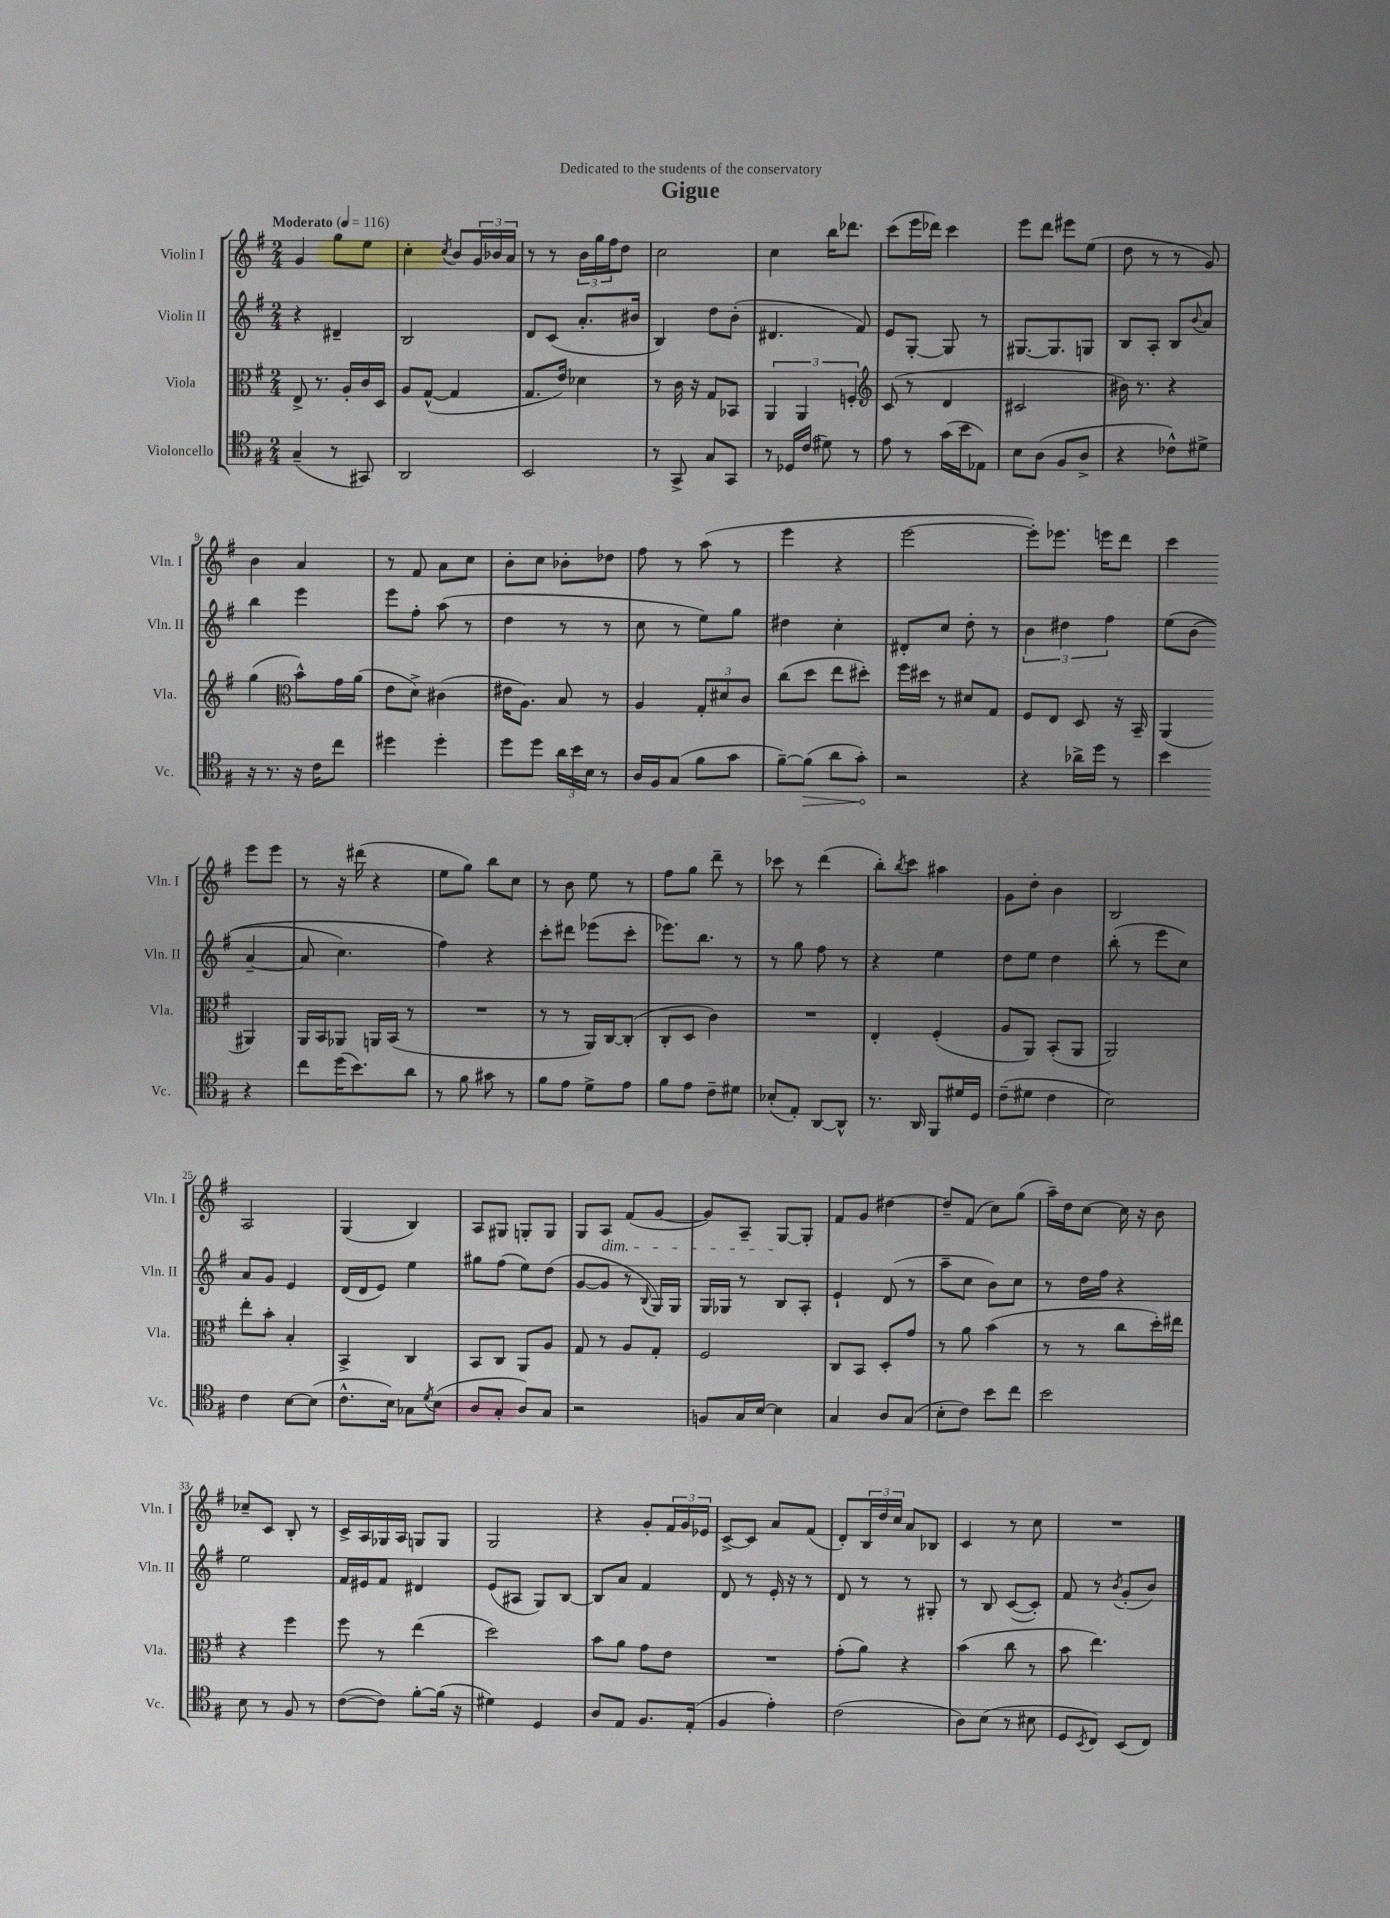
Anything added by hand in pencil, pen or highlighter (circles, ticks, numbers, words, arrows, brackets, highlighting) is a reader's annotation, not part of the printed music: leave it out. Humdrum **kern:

**kern	**kern	**kern	**kern
*staff4	*staff3	*staff2	*staff1
*clefC4	*clefC3	*clefG2	*clefG2
*k[f#]	*k[f#]	*k[f#]	*k[f#]
*M2/4	*M2/4	*M2/4	*M2/4
*MM116	*MM116	*MM116	*MM116
(4G~	8E^	4r	4g
.	8.r	.	.
8r	.	4d#~	8gg
.	16A'	.	.
8GG#)	16c	.	8ee
.	16D	.	.
=	=	=	=
2AA	8A	2B	4cc'
.	([8G^^	.	.
.	.	.	8qcc
.	4G]	.	8b
.	.	.	24g
.	.	.	24b-
.	.	.	24a
=	=	=	=
2BB	8.G	8d	8r
.	.	(8c	8r
.	16e)	.	.
.	4d-	8.a'	24b
.	.	.	24gg
.	.	.	24ff#
.	.	.	8dd
.	.	16b#	.
=	=	=	=
8r	8r	4B)	2cc
8GG^	16c	.	.
.	16r	.	.
8G	8G	8dd	.
8GG	8BB-	(8b'	.
=	=	=	=
8r	6AA	4.d#	4cc
16D-	.	.	.
.	6AA	.	.
(16c	.	.	.
8d#)	.	.	16bb
.	.	.	8.ddd-
.	6F'	.	.
8r	.	8f#)	.
=	=	=	=
*	*clefG2	*	*
8e	(8c	8e	(8ccc
8r	8r	[8G'	16eee
.	.	.	16ddd-)
(16g	4d	8G]	4ccc
16b	.	.	.
8E-)	.	8r	.
=	=	=	=
8B	2c#	[8.G#	8eee
(8A	.	.	8ddd
.	.	8.G#]	.
8F#	.	.	8eee#
8A^	.	8G	(8ee
=	=	=	=
4r	16b#)	8B	8dd
.	8.r	.	.
.	.	8A'	8r
8c-^^)	4r	8B	8r
.	.	8qqb	.
8d#^	.	8a	8g)
=	=	=	=
16r	(4gg	4bb	4b
8.r	.	.	.
*	*clefC3	*	*
16r	8b^^)	4eee	4a
16c	.	.	.
8cc	16g	.	.
.	(16a	.	.
=	=	=	=
4dd#	8e	8eee	8r
.	8d^)	8ff#'	8f#
4dd#'	(4c#	(8aa	8a
.	.	8r	8cc
=	=	=	=
8dd	16e#	4dd	8b'
.	8.A)	.	.
8dd	.	.	8cc
24a	8B	8r	8b-'
24b	.	.	.
24B	.	.	.
8r	8r	8r	8dd-
=	=	=	=
16A	4A	8cc	8ff#
16F#	.	.	.
(8G	.	8r	8r
8f#	12G'	8ee)	(8aa
.	12d#	.	.
8g	.	8gg	8r
.	12c	.	.
=	=	=	=
[8f#~)	(8cc	4dd#	4eee
(8f#]	8dd	.	.
8a	8ee	4cc'	4r
8g')	8dd#')	.	.
=	=	=	=
2r	16ff#	8d#'	[2eee
.	16dd#	.	.
.	8r	8cc	.
.	8d#	8dd'	.
.	8G	8r	.
=	=	=	=
4r	8F#	6b	8eee'])
.	8E	.	8.eee-
.	.	6dd#	.
16a-^	8D	.	.
16dd	.	.	16eee
.	.	6ff#	.
8r	16r	.	8ddd
.	16BB~	.	.
=	=	=	=
4b	(4AA	&(8ee	4ccc
.	.	(8b	.
4r	4AA#)	[4a~	8eee
.	.	.	8eee
=	=	=	=
8cc	16AA	8a]	8r
.	16BB	.	.
(16dd	8AA-	4.cc)	16r
8.b)	.	.	(16ddd#
.	16AA	.	4r
.	(16BB	.	.
8a	8r	.	.
=	=	=	=
8r	2r	4ff#&)	8ee
8f#	.	.	8gg)
8g#	.	4r	8bb
8r	.	.	8cc
=	=	=	=
8f#	8r	8ccc'	8r
8e	8r	8ddd#	8b
8d^	16AA)	(8eee-	8ee
.	[16C	.	.
8e	(8C']	8ccc'	8r
=	=	=	=
8f#	8C'	8.eee-)	8ff#
8e	8D	.	8gg
.	.	8.bb	.
8c~	4c)	.	8ddd~
8d#	.	8r	8r
=	=	=	=
(8B-'	2r	8r	8ccc-
8E')	.	8gg	8r
[8AA	.	8ff#	(4ddd
8AA^^]	.	8r	.
=	=	=	=
8.r	4E'	4r	8bb')
.	.	.	8qbb
.	.	.	8ccc
16AA	.	.	.
8FF#	(4F#'	4ee	4aa#
16d#	.	.	.
16D	.	.	.
=	=	=	=
(8c~	8A	8dd	8g
8d#	8AA)	8ee	8dd'
4c	(8BB'	4dd	4b
.	8AA	.	.
=	=	=	=
2B)	2AA)	(8bb'	2B
.	.	8r	.
.	.	8eee	.
.	.	8cc)	.
=	=	=	=
4c	8ee'	8a	2A
.	8b'	8g	.
[8B	4B'	4e	.
(8B]	.	.	.
=	=	=	=
8.c^^	4BB^	(16d	(4G
.	.	16d	.
.	.	8e)	.
16B)	.	.	.
8G-	4C	4ee	4B)
8qd	.	.	.
(8B	.	.	.
=	=	=	=
8A	8BB	8gg#	8A
8G'	8C	(8ff#	8G#
8A)	8AA	8ee)	8G'
8G	8A	(8dd	8G
=	=	=	=
2r	8G	[8g	8G
.	8r	8g]	8A
.	8A	8r	(8f#
.	.	8qqB	.
.	8G'	16G)	[8g
.	.	16G	.
=	=	=	=
8F	2F#	16G	8g])
.	.	16G-	.
16G	.	8r	8A~
[16B	.	.	.
4B]	.	8B	[8G
.	.	8A'	8G']
=	=	=	=
4G	8C	4e`	8f#
.	8BB	.	8g
8A	8D'	(8d	[4dd#
(8G	8g	8r	.
=	=	=	=
8B'	8r	8aa~	8dd#~]
8c)	8a	8cc	(8f#
8b	(4b	8b)	8cc)
8cc	.	8cc	(8gg
=	=	=	=
2b	8r	8r	16aa~)
.	.	.	16dd
.	8r	16dd	[8cc
.	.	16ff#	.
.	8cc	4r	16cc]
.	.	.	16r
.	16dd')	.	8b
.	16ee#	.	.
=	=	=	=
8B	4r	2ee	8cc-~
8r	.	.	8c
8F#	4ff#	.	8B'
8r	.	.	8r
=	=	=	=
([8c	8ff#	16f#	16c^
.	.	16e#	16A
8c])	8r	8f#	16G-
.	.	.	16A
[8f#'	(4ee	4d#	8G
(16f#]	.	.	8G
16r	.	.	.
=	=	=	=
4d#)	2dd)	(8e	2G
.	.	8A#	.
4D	.	8G)	.
.	.	[8B	.
=	=	=	=
8A	8b	8B]	4r
8E	8a	8a	.
8.F#	8g	4f#	8g'
.	8e	.	24f#
.	.	.	24g
(16E'	.	.	.
.	.	.	24e-
=	=	=	=
4F#	2r	8d	[8c^
.	.	8r	8c]
4e')	.	16e'	8a
.	.	16r	.
.	.	8r	(8f#
=	=	=	=
(2c	(8g'	8d	8d')
.	8a)	8r	24B
.	.	.	24dd
.	.	.	24cc
.	4r	8r	8a
.	.	8G#'	8B-
=	=	=	=
8A)	(4b	8r	4c
(8B	.	8B	.
8r	8cc	([8c	8r
8B#	8r	8c'])	8cc
=	=	=	=
8D	8b	8f#	2r
8qBB	.	.	.
8C)	4.ee)	8r	.
.	.	8qb	.
(8BB	.	(8g'	.
8C)	.	8b)	.
==	==	==	==
*-	*-	*-	*-
